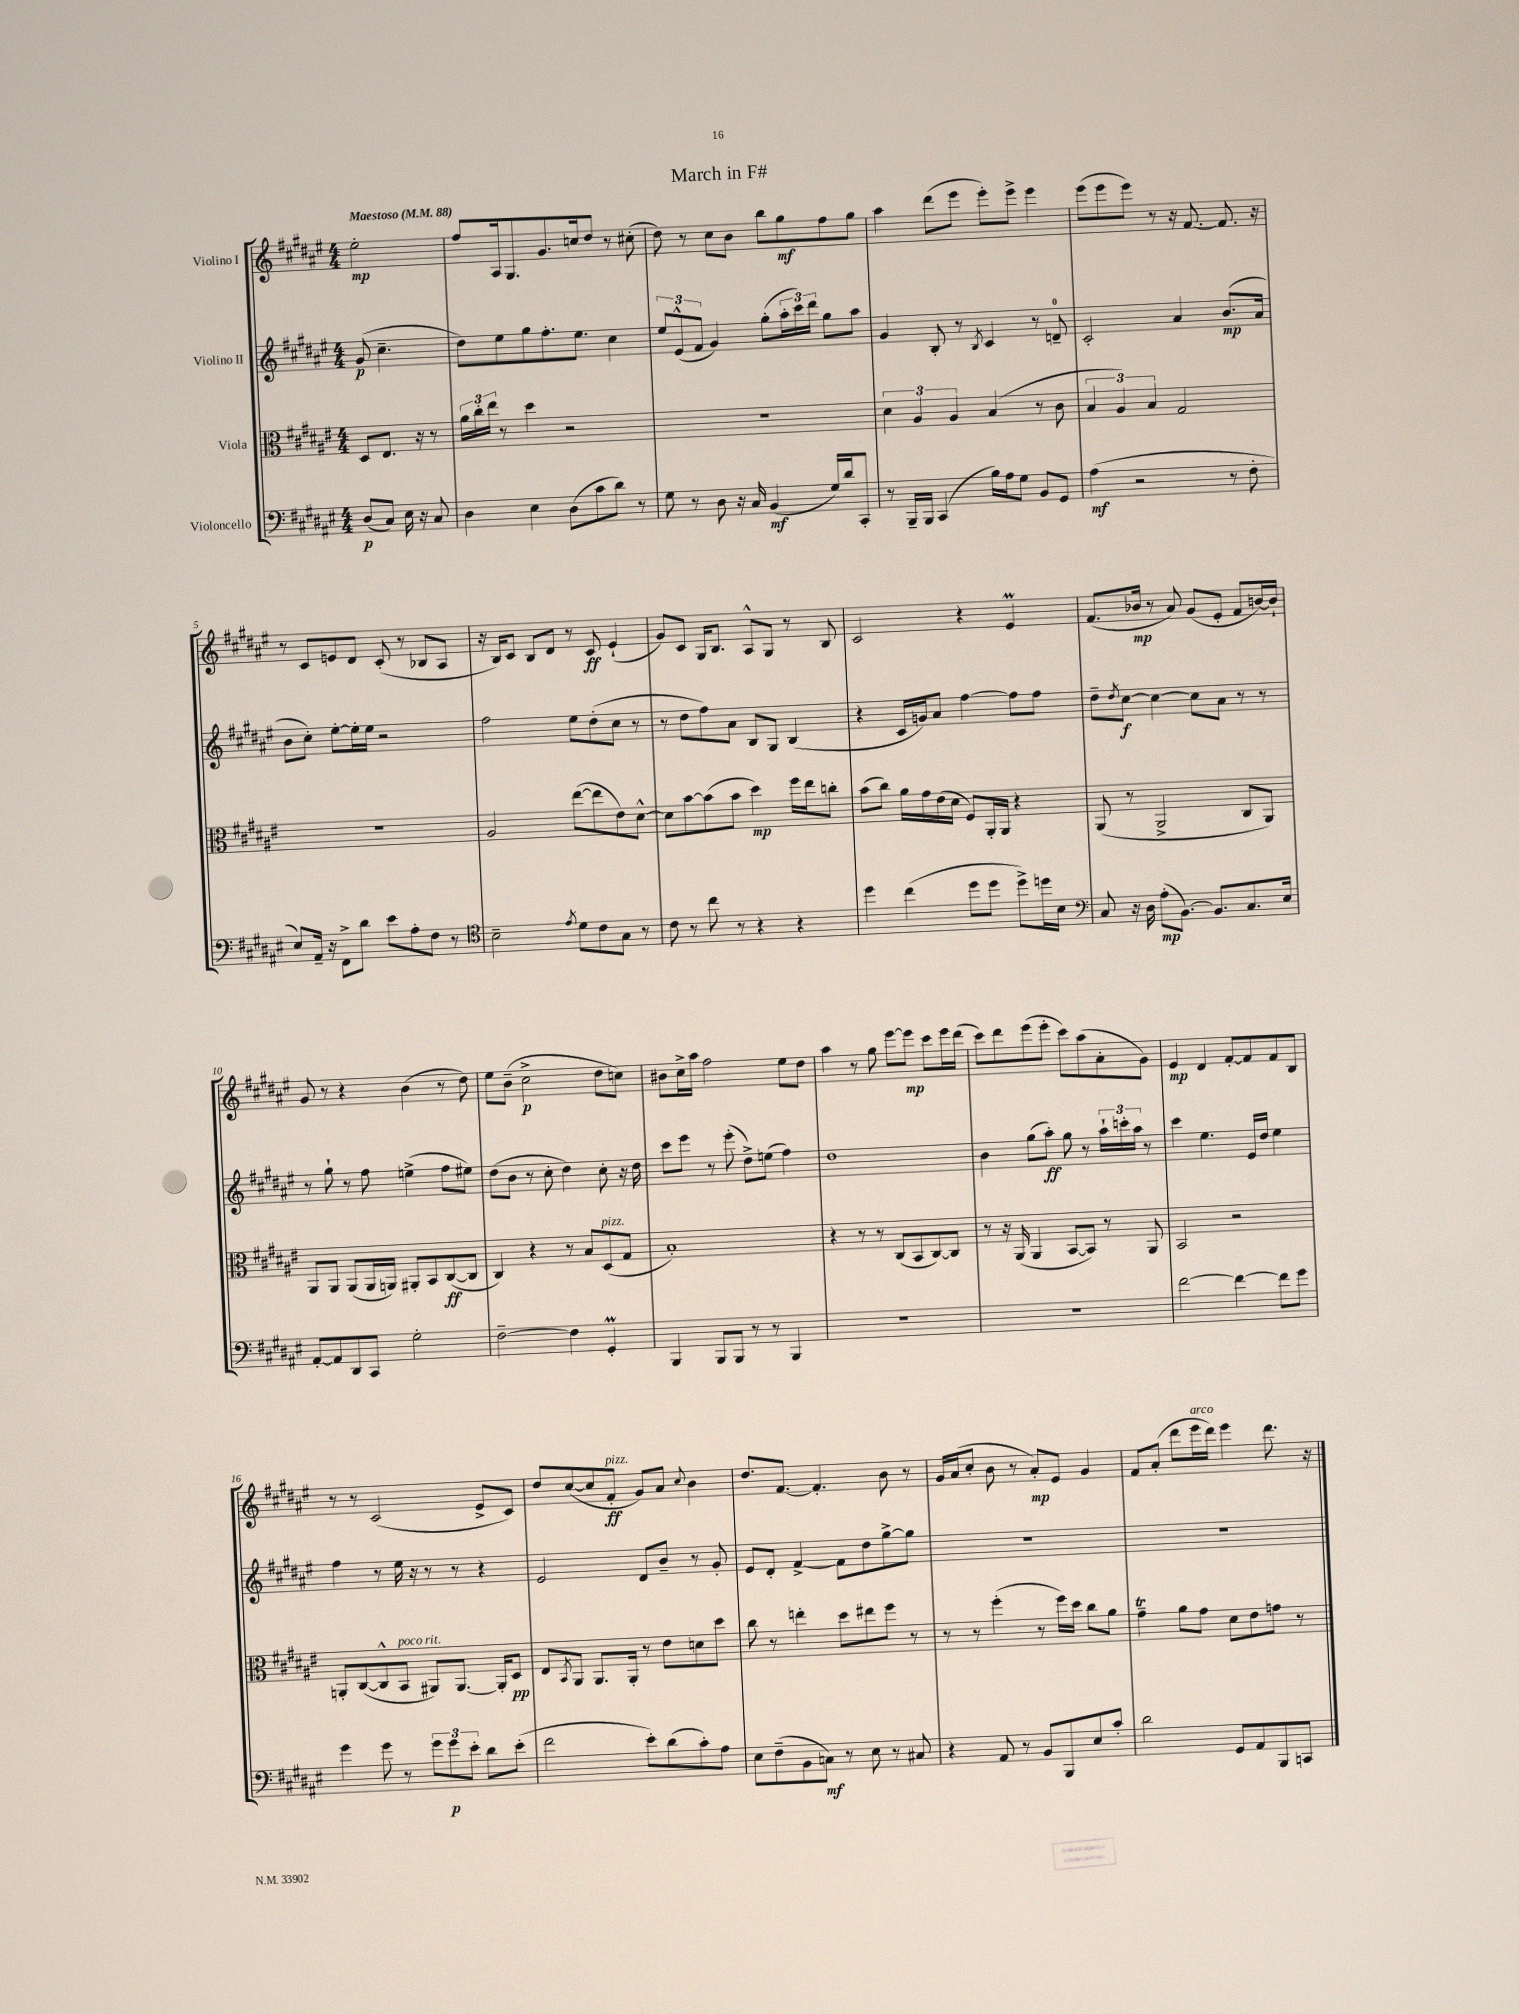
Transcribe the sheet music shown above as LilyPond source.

\header { title = "March in F#" }
<<
\new StaffGroup <<
\new Staff = "s0" \with { instrumentName = "Violino I" } {
    \clef treble \key fis \major \numericTimeSignature \time 4/4 \partial 2 \tempo "Maestoso" 4 = 88
    eis''2-.\mp |
    fis''8 ais16 gis8. gis'8. c''16 dis''8 r8 cis''8-.( |
    dis''8) r8 cis''8 b'8 b''8 gis''8\mf fis''8 gis''8 |
    ais''4 dis'''8( eis'''8 eis'''8-.) eis'''8-> eis'''4 |
    eis'''8( eis'''8 eis'''8) r8 r16 fis'8.~ fis'8. r16 |
    r8 cis'8 e'8 dis'8 cis'8-.( r8 bes8 ais8 |
    r16 b16) cis'8 b8 dis'8 r8 cis'8\ff eis'4-!( |
    gis'8) cis'8 gis16 b8. ais8-^ gis8 r8 b8 |
    cis'2 r4 eis'4\prall |
    fis'8.( bes'16\mp r8 ais'8) gis'8( eis'8-. fis'8 b'16~) b'16-! |
    gis'8 r8 r4 b'4( r8 dis''8) |
    eis''8 b'8--( cis''2->\p dis''8 c''8) |
    bis'8 cis''16-> ais''16 fis''2 eis''8 dis''8 |
    ais''4 r8 gis''8 eis'''8~ eis'''8\mp cis'''8 eis'''16 dis'''16( |
    cis'''8) dis'''8 eis'''8( eis'''8-. cis'''8) ais''8( ais'8-. gis'8) |
    eis'4\mp dis'4 fis'8~-. fis'8 fis'8 b8 |
    r8 r8 cis'2( eis'8-> cis'8) |
    dis''8 cis''8~( cis''8 fis'8-.\ff^\markup { \italic "pizz." } gis'8) ais'8 \appoggiatura { cis''8 } b'4 |
    dis''8. fis'8.~ fis'4.-. b'8 r8 |
    gis'16 ais'16( cis''8-. b'8 r8 ais'8-.\mp) eis'8 gis'4 |
    fis'8 ais'8-.( dis'''8 eis'''16^\markup { \italic "arco" } dis'''16) eis'''4 dis'''8. r16 \bar "|." |
}
\new Staff = "s1" \with { instrumentName = "Violino II" } {
    \clef treble \key fis \major \numericTimeSignature \time 4/4 \partial 2
    gis'8\p( cis''4.-- |
    dis''8) eis''8 gis''8 fis''8.-. eis''8. cis''4 |
    \tuplet 3/2 { eis''8 eis'8-^( fis'8 } gis'4) gis''8-.( \tuplet 3/2 { ais''16-. cis'''16) dis'''16 } gis''8 ais''8 |
    gis'4 b8-. r8 \acciaccatura { b8 } cis'4 r8 d'8-0-- |
    cis'2-. ais'4 b'8.\mp( ais'16 |
    b'8 cis''8-.) eis''8~-. eis''16-. eis''16 r2 |
    fis''2 eis''8 dis''8-.( cis''8 r8 |
    r8 dis''8 fis''8) ais'8 b8 gis8 b4( |
    r4 cis'16 g'16) ais'8 fis''4~ fis''8 fis''8 |
    dis''8-- \acciaccatura { dis''8 } cis''8~\f cis''4~ cis''8 ais'8 r8 r8 |
    r8 gis''8-! r8 fis''8 e''4->( fis''8 eis''8) |
    dis''8( b'8 r8 cis''8-. dis''4) cis''8-. r16 dis''16 |
    cis'''8 eis'''8 r8 eis'''8-.( dis''8->) e''8( fis''4) |
    dis''1 |
    b'4 gis''8( ais''8-.\ff) gis''8 r8 \tuplet 3/2 { ais''16-! c'''16-. ais''16 } r8 |
    cis'''4 eis''4. eis'16 dis''16 eis''4 |
    fis''4 r8 eis''16 r16 r8 r8 r4 |
    eis'2 dis'8 b'8-- r8 gis'8-. |
    eis'8 dis'8-. fis'4~-> fis'8 dis''8 gis''8~-> gis''8 |
    R1 |
    R1 \bar "|." |
}
\new Staff = "s2" \with { instrumentName = "Viola" } {
    \clef alto \key fis \major \numericTimeSignature \time 4/4 \partial 2
    dis8 eis8. r16 r8 |
    \tuplet 3/2 { ais'16 cis''16-. eis''16 } r8 dis''4 r2 |
    R1 |
    \tuplet 3/2 { dis'4 ais4 ais4 } b4( r8 cis'8 |
    \tuplet 3/2 { b4 ais4) b4 } gis2 |
    R1 |
    ais2 eis''8~( eis''8 eis'8) dis'8~-^ |
    dis'8 b'8~ b'8( b'8 dis''4\mp) fis''16 eis''16 c''8-. |
    b'8( cis''8) ais'16 gis'16 eis'16( dis'16 fis8) ais,16-. ais,16 r4 |
    ais,8( r8 ais,2-> cis8 ais,8) |
    ais,8 ais,8 ais,8( ais,16 a,16) ais,8-. b,8 cis8~\ff( cis8 |
    cis4) r4 r8 b8 dis8^\markup { \italic "pizz." }( gis8 |
    b1-.) |
    r4 r8 r8 cis8( b,8 cis8~) cis8 |
    r8 r16 ais,16( ais,4 b,8~ b,8) r8 ais,8 |
    b,2 r2 |
    a,8-. cis8~( cis8-^ b,8^\markup { \italic "poco rit." } ais,8) ais,8.~ ais,16-. dis8\pp |
    eis8 \acciaccatura { b,8 } ais,8 ais,8. ais,16-. r8 eis'8 d'8 dis''8 |
    cis''8 r8 e''4-. dis''8 eis''8 fis''8 r8 |
    r8 r8 fis''4-.( r8 fis''16) dis''16 cis''8 ais'8 |
    gis'4--\trill ais'8 gis'8 dis'8 eis'8 g'8 r8 \bar "|." |
}
\new Staff = "s3" \with { instrumentName = "Violoncello" } {
    \clef bass \key fis \major \numericTimeSignature \time 4/4 \partial 2
    dis8\p( cis8) eis16 r16 cis8 |
    dis4 eis4 dis8( cis'8 dis'8) r8 |
    gis8 r8 dis8 r16 cis16 b,4\mf( gis16) dis'16 cis,8-. |
    r8 b,,16-- b,,16 cis,4( b16) ais16 gis8 b,8 gis,8 |
    ais4\mf( r2 r8 fis8-. |
    eis8) ais,16-- r16 fis,8-> dis'8 eis'8 ais8-. fis8 r8 |
    \clef tenor b2-- \acciaccatura { eis'8 } dis'8 cis'8 gis8 r8 |
    cis'8 r8 cis''8 r8 r4 r4 |
    dis''4 cis''4( dis''8 dis''8 dis''8->) d''16 b16 |
    \clef bass cis8 r16 dis16 ais8-.\mp( b,8.~) b,8. cis8. eis16 |
    ais,8~-. ais,8 dis,8 cis,8 gis2-. |
    fis2~-- fis4 gis,4-.\prall |
    b,,4 b,,8 b,,8 r8 r8 b,,4 |
    R1 |
    R1 |
    fis'2~ fis'4~ fis'8 gis'8 |
    gis'4 gis'8 r8 \tuplet 3/2 { gis'8 gis'8\p eis'8-. } dis'8 eis'8-.( |
    fis'2 eis'8-.) dis'8( cis'8-.) ais8 |
    eis8 fis8--( b,8 c8\mf) r8 eis8 r8 cis8 |
    r4 ais,8 r8 b,8 b,,8 eis8 cis'8-. |
    dis'2 gis,8 ais,8 b,,8 c,8 \bar "|." |
}
>>
>>
